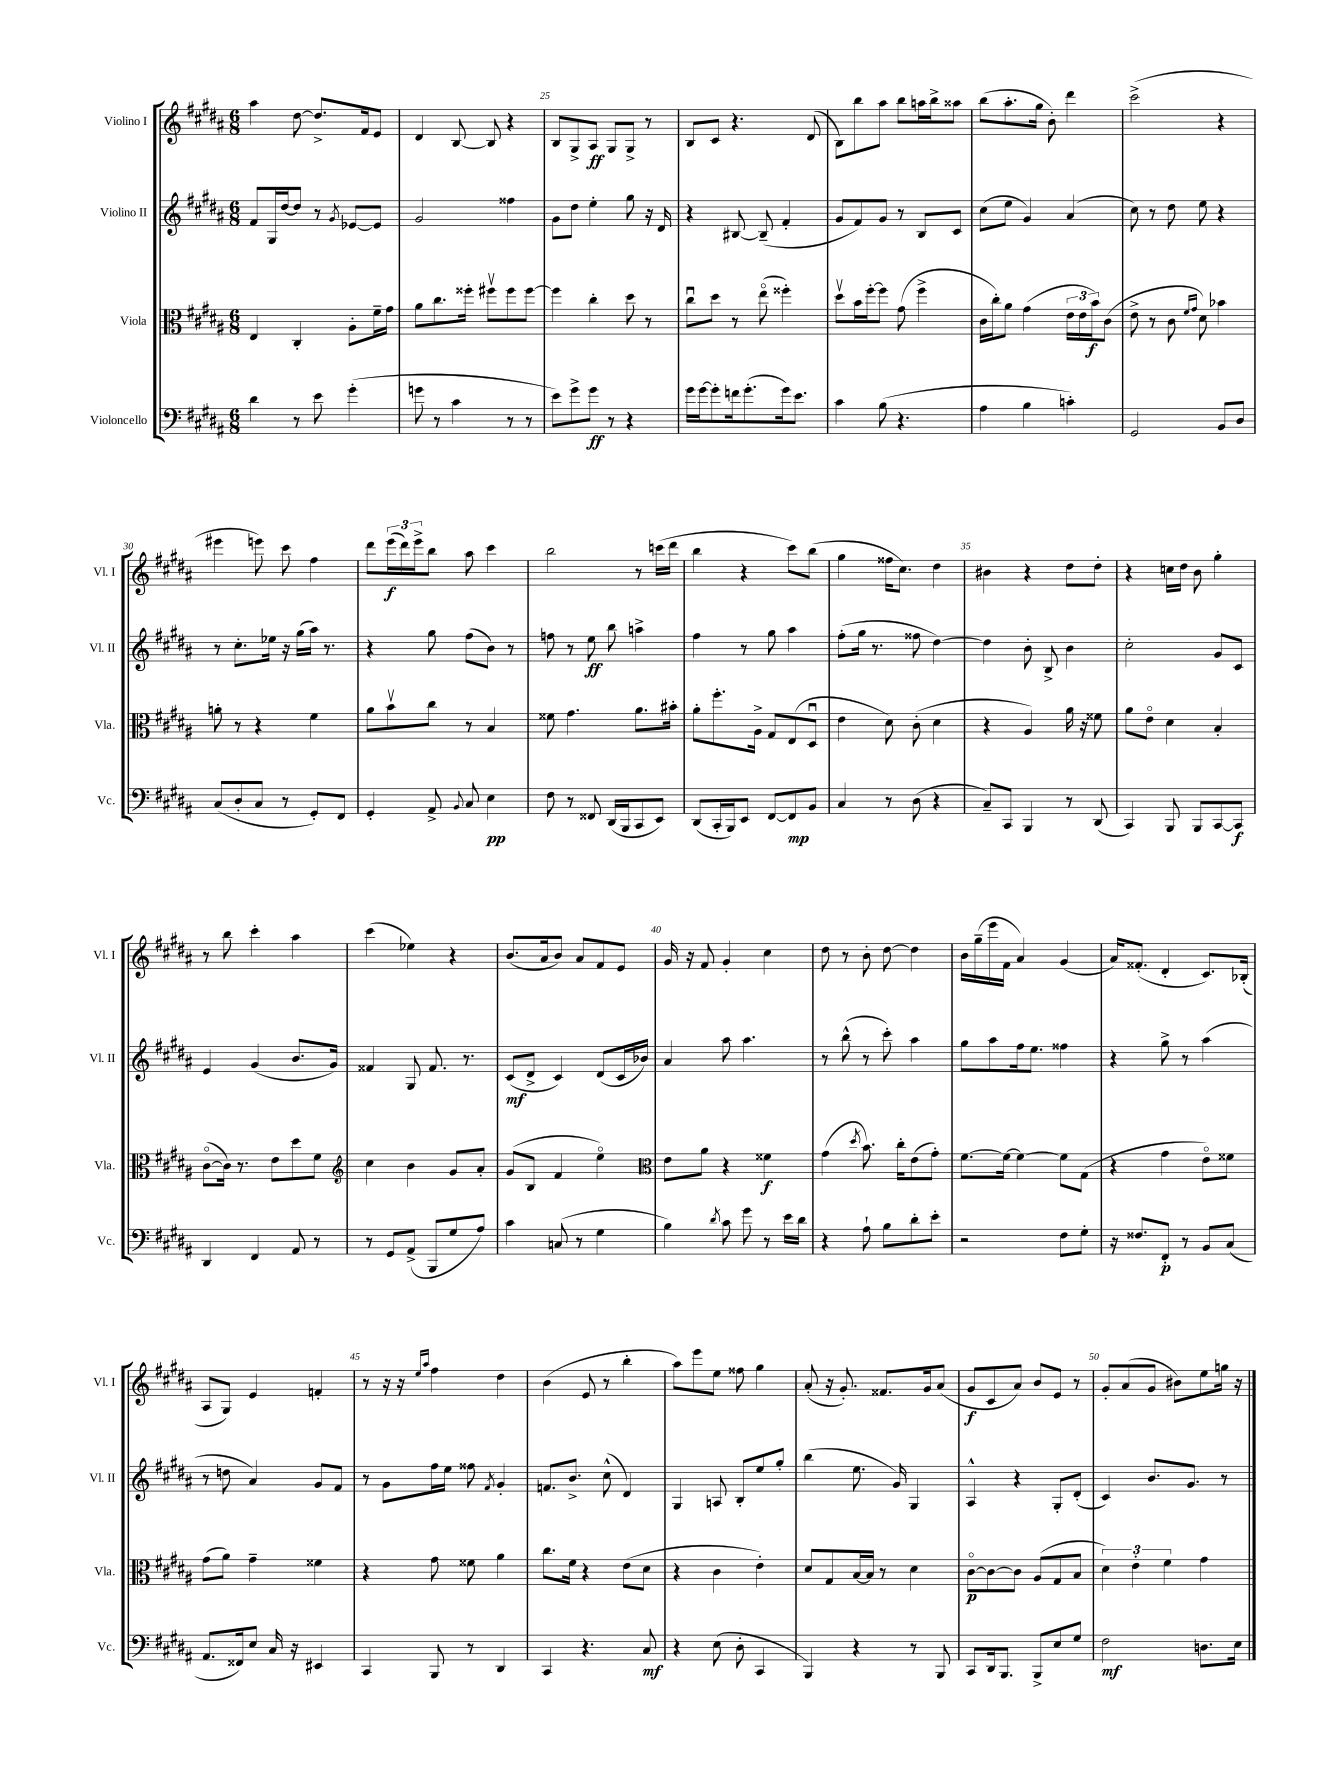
<<
\new StaffGroup <<
\new Staff = "s0" \with { instrumentName = "Violino I" shortInstrumentName = "Vl. I" } {
    \clef treble \key b \major \numericTimeSignature \time 6/8
    ais''4 dis''8~ dis''8.-> fis'16 e'8 |
    dis'4 b8~ b8 r4 |
    b8 gis8-> ais8\ff gis8 gis8-> r8 |
    b8 cis'8 r4. dis'8( |
    b8) b''8 ais''8 b''8 a''16 b''16-> aisis''8 |
    b''8( ais''8.-. gis''16 b'8-.) dis'''4 |
    cis'''2->( r4 |
    eis'''4 e'''8) cis'''8 fis''4 |
    dis'''8 \tuplet 3/2 { e'''16\f( dis'''16) e'''16-> } b''8 ais''8 cis'''4 |
    b''2 r8 c'''16( dis'''16 |
    b''4 r4 cis'''8) b''8( |
    gis''4 fisis''16 cis''8.) dis''4 |
    bis'4 r4 dis''8 dis''8-. |
    r4 c''16 dis''16 b'8 gis''4-. |
    r8 b''8 cis'''4-. ais''4 |
    cis'''4( ees''4) r4 |
    b'8.( ais'16 b'8) ais'8 fis'8 e'8 |
    gis'16 r16 fis'8 gis'4-. cis''4 |
    dis''8 r8 b'8-. dis''8~ dis''4 |
    b'16 gis''16--( e'''16 fis'16 ais'4) gis'4( |
    ais'16) fisis'8.-.( dis'4-. cis'8.) bes16-.( |
    ais8 gis8) e'4 f'4-. |
    r8 r16 r16 \grace { e''16 ais''16 } fis''4 dis''4 |
    b'4( e'8 r8 b''4-. |
    ais''8) e'''8 e''8 fisis''8 gis''4 |
    ais'8-.( r16 gis'8.-.) fisis'8. gis'16 ais'8( |
    gis'8\f cis'8 ais'8) b'8 e'8 r8 |
    gis'8-. ais'8( gis'8 bis'8) e''8 g''16 r16 \bar "|." |
}
\new Staff = "s1" \with { instrumentName = "Violino II" shortInstrumentName = "Vl. II" } {
    \clef treble \key b \major \numericTimeSignature \time 6/8
    fis'8 gis16 dis''16~ dis''8 r8 \acciaccatura { gis'8 } ees'8~ ees'8 |
    gis'2 fisis''4 |
    gis'8 dis''8 e''4-. gis''8 r16 dis'16 |
    r4 bis8~ bis8--( fis'4-. |
    gis'8 fis'8) gis'8 r8 b8 cis'8 |
    cis''8( e''8 gis'4) ais'4( |
    cis''8) r8 dis''8 e''8 r4 |
    r8 cis''8.-. ees''16 r16 gis''16( ais''16) r8. |
    r4 gis''8 fis''8( b'8) r8 |
    f''8 r8 e''8\ff b''8 a''4-> |
    fis''4 r8 gis''8 ais''4 |
    fis''8-.( gis''16 r8. fisis''8 dis''4~) |
    dis''4 b'8-. b8-> b'4 |
    cis''2-. gis'8 cis'8 |
    e'4 gis'4( b'8. gis'16) |
    fisis'4 gis8 fisis'8. r8. |
    cis'8\mf( dis'8-> cis'4) dis'8( cis'16 bes'16) |
    ais'4 ais''8 ais''4. |
    r8 b''8-^( r8 cis'''8-.) ais''4 |
    gis''8 ais''8 fis''16 e''8. fisis''4 |
    r4 gis''8-> r8 ais''4( |
    r8 d''8 ais'4) gis'8 fis'8 |
    r8 gis'8 fis''16 e''16 fisis''8 \acciaccatura { fis'8 } gis'4-. |
    f'8. b'8.-> cis''8-^( dis'4) |
    gis4 a8 b8-. e''8 gis''8-. |
    b''4( e''8. gis'16) gis4 |
    ais4-^ r4 gis8-. dis'8-.( |
    cis'4) b'8. gis'8. r8 \bar "|." |
}
\new Staff = "s2" \with { instrumentName = "Viola" shortInstrumentName = "Vla." } {
    \clef alto \key b \major \numericTimeSignature \time 6/8
    e4 cis4-. ais8-. fis'16-- gis'16 |
    ais'8 cis''8. fisis''16-. fis''8\upbow fis''8 fis''8~ |
    fis''4 cis''4-. dis''8 r8 |
    cis''8\downbow dis''8 r8 e''8\flageolet( fisis''4-.) |
    dis''8\upbow b'16 fis''16~-. fis''8 gis'8( fis''4-> |
    cis'16 cis''16-.) ais'8 gis'4( \tuplet 3/2 { e'16 e'16 b'16\f) } cis'8( |
    e'8-> r8 cis'8 \grace { fis'16 gis'16 } dis'8) bes'4 |
    a'8-. r8 r4 fis'4 |
    ais'8 b'8\upbow cis''8 r8 b4 |
    fisis'8 gis'4. ais'8. bis'16-. |
    ais'8-. fis''8.-. ais16-> gis8 e8( dis8\downbow |
    e'4 dis'8) cis'8-.( dis'4 |
    r4 ais4) ais'16 r16 fisis'8 |
    ais'8 e'8\flageolet dis'4 b4-. |
    cis'8~\flageolet( cis'16) r8. e'8 dis''8 fis'8 |
    \clef treble cis''4 b'4 gis'8 ais'8-. |
    gis'8( b8 fis'4 e''4\flageolet) |
    \clef alto e'8 ais'8 r4 fisis'4\f |
    gis'4( \acciaccatura { dis''8 } b'8.) cis''16-. e'8( gis'8-.) |
    fis'8.~ fis'16~ fis'4~ fis'8 gis8( |
    r4 gis'4 e'8\flageolet) fisis'8 |
    gis'8( ais'8) gis'4-- fisis'4 |
    r4 gis'8 fisis'8 ais'4 |
    cis''8. fis'16 r4 e'8( dis'8 |
    r4 cis'4 e'4-.) |
    dis'8 gis8 b16~ b16 r8 dis'4 |
    cis'8~\flageolet\p cis'8~ cis'8 ais8( gis8 b8 |
    \tuplet 3/2 { dis'4) e'4-. fis'4 } gis'4 \bar "|." |
}
\new Staff = "s3" \with { instrumentName = "Violoncello" shortInstrumentName = "Vc." } {
    \clef bass \key b \major \numericTimeSignature \time 6/8
    dis'4 r8 e'8 gis'4-.( |
    g'8 r8 cis'4 r8 r8 |
    e'8) gis'8-> gis'8\ff r8 r4 |
    gis'16 gis'16~ gis'8-. f'16 gis'8.-.( gis'16) e'8. |
    cis'4 b8( r4. |
    ais4 b4 c'4-.) |
    gis,2 b,8 dis8 |
    cis8( dis8-. cis8 r8 gis,8-.) fis,8 |
    gis,4-. ais,8-> \appoggiatura { b,8 } cis8 e4\pp |
    fis8 r8 fisis,8 dis,16( b,,16 cis,8 e,8) |
    dis,8( cis,16-. b,,16) e,8 fis,8~ fis,8\mp b,8 |
    cis4 r8 dis8( r4 |
    cis8--) cis,8 b,,4 r8 dis,8( |
    cis,4) b,,8 b,,8 cis,8~ cis,8\f |
    dis,4 fis,4 ais,8 r8 |
    r8 gis,8 ais,8->( b,,8 gis8 ais8) |
    cis'4 c8( r8 gis4 |
    b4) \acciaccatura { dis'8 } cis'8 gis'8 r8 e'16 dis'16 |
    r4 ais8-! b8 dis'8-. e'8-. |
    r2 fis8 gis8-. |
    r16 fisis8. fis,8-.\p r8 b,8 cis8( |
    ais,8. fisis,16) e8 cis16 r16 eis,4 |
    cis,4 b,,8 r8 dis,4 |
    cis,4 r4. cis8\mf |
    r4 e8( dis8-. cis,4 |
    b,,4) r4 r8 b,,8 |
    cis,8 dis,16 b,,8. b,,8-> e8 gis8 |
    fis2\mf d8. e16 \bar "|." |
}
>>
>>
\layout { \context { \Score currentBarNumber = #23 \override BarNumber.break-visibility = ##(#f #t #t) barNumberVisibility = #(every-nth-bar-number-visible 5) } }
